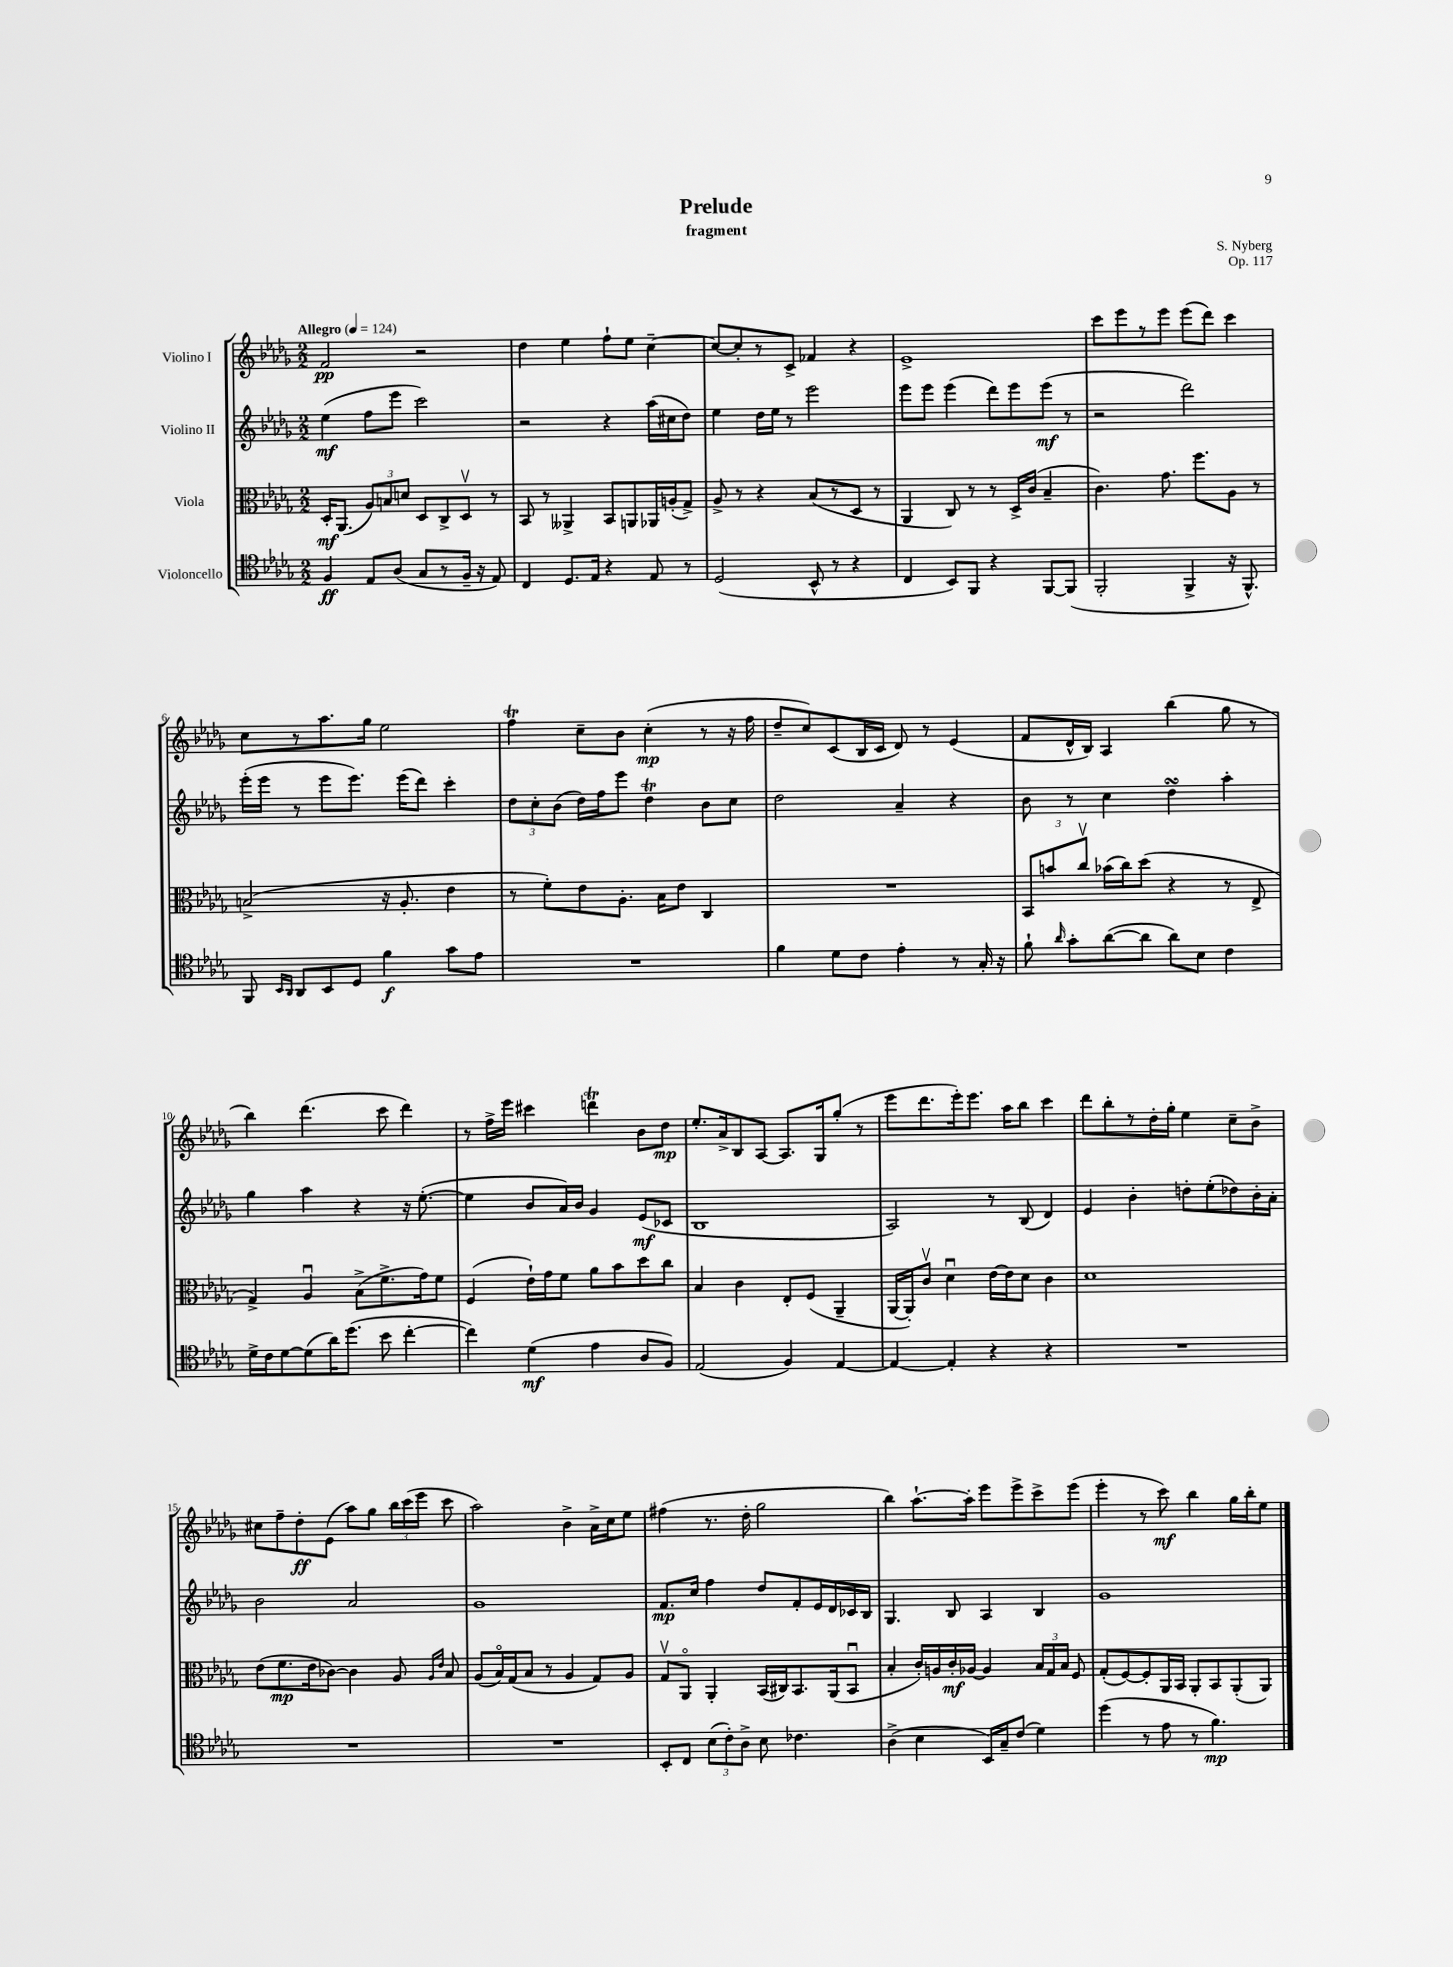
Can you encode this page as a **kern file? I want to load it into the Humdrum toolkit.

**kern	**kern	**kern	**kern
*staff4	*staff3	*staff2	*staff1
*clefC4	*clefC3	*clefG2	*clefG2
*k[b-e-a-d-g-]	*k[b-e-a-d-g-]	*k[b-e-a-d-g-]	*k[b-e-a-d-g-]
*M2/2	*M2/2	*M2/2	*M2/2
*MM124	*MM124	*MM124	*MM124
4F	16D-'	(4ee-	2f
.	(8.AA-	.	.
8E-	12A-)	8ff	.
.	12B	.	.
(8A-	.	8eee-	.
.	12d	.	.
8G-	8D-	2ccc)	2r
8r	8C^	.	.
16F~	8D-v	.	.
16r	.	.	.
8E-)	8r	.	.
=	=	=	=
4C	8BB-	2r	4dd-
.	8r	.	.
8.D-	4AA--^	.	4ee-
16E-	.	.	.
4r	8BB-	4r	8ff`
.	8AA	.	8ee-
8E-	16AA-	(16aa-	[4cc~
.	(16A'	16cc#	.
8r	8G-^)	8dd-)	.
=	=	=	=
(2D-	8A-^	4ee-	8cc_
.	8r	.	8cc']
.	4r	16dd-	8r
.	.	16ee-	.
.	.	8r	8c^
8BB-^^	(8B-	2eee-	4f-
8r	8r	.	.
4r	8D-	.	4r
.	8r	.	.
=	=	=	=
4C	4AA-	8eee-	1e-^
.	.	8eee-	.
8BB-)	8C)	(4eee-	.
8FF	8r	.	.
4r	8r	8ddd-)	.
.	16D-^	8eee-	.
.	(16c	.	.
[8FF	4B-~	(8eee-	.
(8FF]	.	8r	.
=	=	=	=
2FF'	4.c)	2r	8ccc
.	.	.	8eee-
.	.	.	8r
.	8.g-	.	8eee-
4FF^	.	2ddd-)	(8eee-
.	8.ff	.	.
.	.	.	8ddd-)
16r	8A-	.	4ccc
8.FF^^)	.	.	.
.	8r	.	.
=	=	=	=
8FF	(2B^	(16eee-'	8cc
.	.	16eee-	.
16qqBB-	.	.	.
16qqAA-	.	.	.
8AA-	.	8r	8r
8BB-	.	8eee-	8.aa-
8D-	.	8.eee-)	.
.	.	.	16gg-
4f	16r	.	2ee-
.	8.A-'	(16eee-	.
.	.	8ddd-)	.
8g-	4e-	4ccc'	.
8e-	.	.	.
=	=	=	=
1r	8r	12dd-	4ff
.	.	12cc'	.
.	8f')	.	.
.	.	(12b-	.
.	8e-	16dd-)	8cc~
.	.	16ff	.
.	8.A-'	8eee-	8b-
.	.	4dd-	(4cc'
.	16B-	.	.
.	8e-	.	.
.	4C	8b-	8r
.	.	8cc	16r
.	.	.	16ff
=	=	=	=
4f	1r	2dd-	8dd-~
.	.	.	8cc)
8d-	.	.	(8c
8c	.	.	16B-
.	.	.	16c
4e-'	.	4a-~	8d-)
.	.	.	8r
8r	.	4r	(4e-
16G-'	.	.	.
16r	.	.	.
=	=	=	=
8f`	12BB-	8b-	8f
.	12b	.	.
16qqa-	.	.	.
8g-'	.	8r	16d-^^
.	12ccv	.	.
.	.	.	16B-)
([8a-	(16b-	4cc	4A-
.	16cc)	.	.
8a-]	(8dd-	.	.
8a-)	4r	4dd-	(4bb-
8B-	.	.	.
4c	8r	4aa-'	8gg-
.	8E-^	.	8r
=	=	=	=
16d-^	4G-^)	4gg-	4bb-)
16c	.	.	.
[8d-	.	.	.
(8d-]	4A-u	4aa-	(4.ddd-
16a-)	.	.	.
(8.dd-	.	.	.
.	(8B-^	4r	.
8b-	8.f^	.	8ccc
[4cc'	.	16r	4ddd-)
.	16g-)	([8.ee-'	.
.	8f	.	.
=	=	=	=
4cc])	(4F	4ee-]	8r
.	.	.	16ff^
.	.	.	16eee-
(4d-	16e-`)	8b-	4ccc#
.	16g-	.	.
.	8f	16a-)	.
.	.	16b-	.
4e-	8a-	4g-	4ddd
.	8b-	.	.
8A-	8dd-	(8e-	8b-
8F)	8cc	8c-	8dd-
=	=	=	=
(2E-	4B-	1B-	8.ee-'
.	.	.	16a-^
.	4c	.	8B-
.	.	.	[8A-
4F)	8E-'	.	8.A-]
.	(8F	.	.
.	.	.	16G-
[4E-	4AA-~	.	(8gg-'
.	.	.	8r
=	=	=	=
4E-_	[16AA-	2A-)	8eee-
.	16AA-'])	.	.
.	8cv	.	8.ddd-
4E-']	4d-u	.	.
.	.	.	16eee-')
.	.	.	8.eee-
4r	[16e-	8r	.
.	16e-]	.	16aa-
.	8d-	(8B-	8bb-
4r	4c	4d-)	4ccc
=	=	=	=
1r	1d-	4e-	8ddd-
.	.	.	8bb-'
.	.	4b-'	8r
.	.	.	16dd-'
.	.	.	16gg-'
.	.	8dd'	4ee-
.	.	(8ee-'	.
.	.	8dd-)	8cc~
.	.	16b-'	8b-^
.	.	16a-'	.
=	=	=	=
1r	(8e-	2b-	8cc#
.	8.f	.	8ff~
.	.	.	8dd-'
.	16e-	.	.
.	[8c-)	.	(8e-
.	4c-]	2a-	8aa-)
.	.	.	8gg-
.	8A-	.	24bb-
.	.	.	(24ccc
.	.	.	24eee-
.	16qqA-	.	.
.	16qqe-	.	.
.	8B-	.	8ccc
=	=	=	=
1r	(8A-	1g-	2aa-)
.	16B-o)	.	.
.	(16G-	.	.
.	8B-	.	.
.	8r	.	.
.	4A-	.	4b-^
.	8G-)	.	16a-^
.	.	.	16cc
.	8A-	.	8ee-
=	=	=	=
8BB-'	8G-v	8.f	(4ff#
8C	8AA-o	.	.
.	.	16cc	.
(12B-	4AA-'	4ff	8.r
12c')	.	.	.
12A-^	.	.	.
.	.	.	16dd-'
8B-	(16BB-	8dd-	2gg-
.	16C#)	.	.
4.c-	8.BB-	8f'	.
.	.	16e-	.
.	(16AA-	16d-	.
.	8BB-u	16c-	.
.	.	16B-	.
=	=	=	=
(4A-^	4B-'	4.G-	4bb-)
4B-	16c')	.	[8.aa-`
.	16A	.	.
.	16c'	8B-	.
.	[16A-	.	16aa-']
16BB-)	4A-]	4A-	8eee-
16G-~	.	.	.
(8c	.	.	8eee-^
4d-)	24B-	4B-	8ccc^
.	24G-	.	.
.	24B-	.	.
.	8F	.	(8eee-
=	=	=	=
(4dd-	(8G-'	1g-	4eee-'
.	[8F)	.	.
8r	8F']	.	8r
8e-	16AA-	.	8ccc)
.	16BB-	.	.
8r	8AA-'	.	4bb-
4.f)	8BB-	.	.
.	(8AA-'	.	16gg-
.	.	.	16bb-'
.	8AA-)	.	8ee-
==	==	==	==
*-	*-	*-	*-
